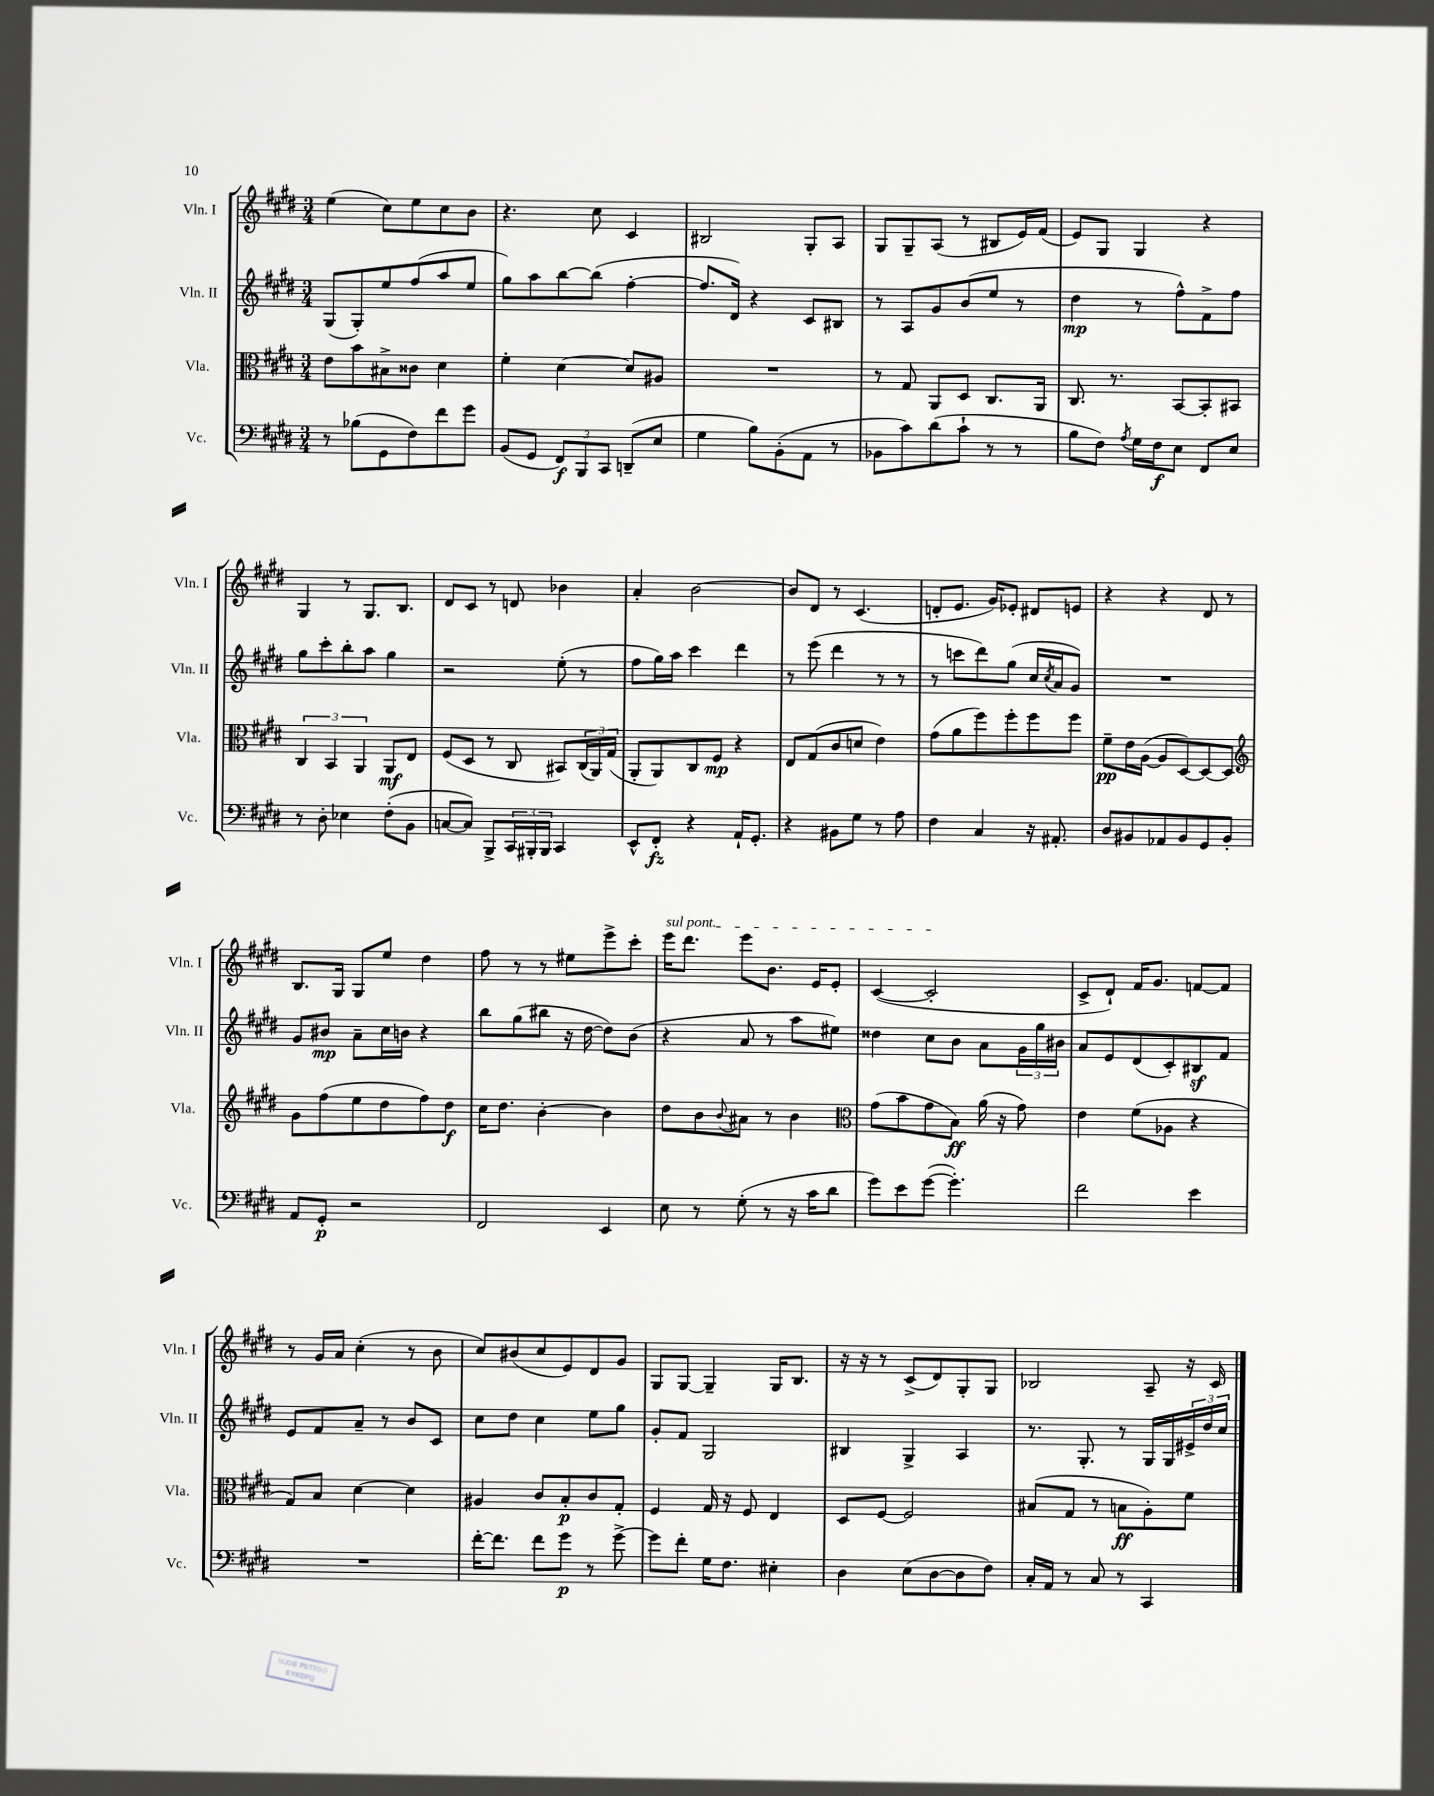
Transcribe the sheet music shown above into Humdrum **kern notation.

**kern	**dynam	**kern	**dynam	**kern	**dynam	**kern
*part4	*part4	*part3	*part3	*part2	*part2	*part1
*staff4	*staff4	*staff3	*staff3	*staff2	*staff2	*staff1
*I"Vc.	*	*I"Vla.	*	*I"Vln. II	*	*I"Vln. I
*I'Vc.	*	*I'Vla.	*	*I'Vln. II	*	*I'Vln. I
*clefF4	*	*clefC3	*	*clefG2	*	*clefG2
*k[f#c#g#d#]	*	*k[f#c#g#d#]	*	*k[f#c#g#d#]	*	*k[f#c#g#d#]
*M3/4	*	*M3/4	*	*M3/4	*	*M3/4
=13	=13	=13	=13	=13	=13	=13
8r	.	8e\L	.	(8G#/L	.	(4ee\
(8B-X\L	.	8b\	.	8G#'/)	.	.
8GG#\	.	8B#X^\	.	8ee/	.	8cc#\L)
8F#\)	.	8c##X\J	.	(8ff#/	.	8ee\
8f#\	.	4d#\	.	8aa/	.	8cc#\
8g#\J	.	.	.	8ee/J	.	8b\J
=14	=14	=14	=14	=14	=14	=14
(8BB/L	.	4f#'\	.	8gg#\L)	.	4.r
8GG#/J	.	.	.	8aa\	.	.
12FF#/L)	f	[4d#\	.	[8bb\	.	.
12BBB/	.	.	.	.	.	.
.	.	.	.	(8bb\J]	.	8cc#\
12CC#/J	.	.	.	.	.	.
(8DDn~/L	.	8d#/L]	.	[4ff#'\	.	4c#/
8E/J	.	8A#X/J	.	.	.	.
=15	=15	=15	=15	=15	=15	=15
4G#\	.	2.r	.	8.ff#/L]	.	2B#X/
.	.	.	.	16d#/Jk)	.	.
8B\L)	.	.	.	4r	.	.
(8BB'\	.	.	.	.	.	.
8AA\J	.	.	.	8c#/L	.	8G#'/L
8r	.	.	.	8B#X/J	.	8A/J
=16	=16	=16	=16	=16	=16	=16
8BB-X\L	.	8r	.	8r	.	8G#/L
8c#\)	.	8G#/	.	8A/L	.	8G#~/
(8d#\	.	8AA/L	.	8g#/	.	(8A/J
8c#`\J	.	8D#/J	.	(8b/	.	8r
8r	.	8.C#/L	.	8ee/J	.	8B#X/L
8r	.	.	.	8r	.	16e/L)
.	.	16AA/Jk	.	.	.	(16f#/JJ
=17	=17	=17	=17	=17	=17	=17
8B\L	.	8.C#/	.	4dd#\	mp	8e/L)
8F#\J)	.	.	.	.	.	8G#/J
.	.	8.r	.	.	.	.
8qA/	.	.	.	.	.	.
16G#\LL	.	.	.	8r	.	4G#/
16F#\J	f	.	.	.	.	.
8E\J	.	[8BB/L	.	8ff#^^\L)	.	.
8FF#/L	.	8BB'/]	.	8f#^\	.	4r
8E/J	.	8BB#X/J	.	8ff#\J	.	.
!!LO:LB:g=z
=18	=18	=18	=18	=18	=18	=18
8r	.	6C#/	.	8gg#\L	.	4G#/
8D#'\	.	.	.	8ccc#'\	.	.
.	.	6BB/	.	.	.	.
4E-X\	.	.	.	8bb'\	.	8r
.	.	6AA/	.	.	.	.
.	.	.	.	8aa\J	.	8.G#/L
(8F#'\L	.	8AA/L	mf	4gg#\	.	.
.	.	.	.	.	.	8.B/J
8BB\J	.	8E/J	.	.	.	.
=19	=19	=19	=19	=19	=19	=19
[8Cn/L	.	(8F#/L	.	2r	.	8d#/L
8C/J])	.	8D#/J	.	.	.	8c#/J
8BBB^/L	.	8r	.	.	.	8r
24CC#/L	.	8C#/	.	.	.	8dn/
24BBB#X'/	.	.	.	.	.	.
24BBB#/JJ	.	.	.	.	.	.
4CC#/	.	8BB#X/L)	.	(8ee'\	.	4b-X\
.	.	(24C#/L	.	8r	.	.
.	.	24AA/)	.	.	.	.
.	.	(24G#/JJ	.	.	.	.
=20	=20	=20	=20	=20	=20	=20
8EE^^/L	.	8AA'/L	.	8ff#\L	.	4a'/
8FF#'/J	fz	8AA/)	.	16gg#\L)	.	.
.	.	.	.	16aa\JJ	.	.
4r	.	8C#/	.	4ccc#\	.	[2b\
.	.	8F#/J	mp	.	.	.
16AA`/KL	.	4r	.	4ddd#\	.	.
8.GG#'/J	.	.	.	.	.	.
=21	=21	=21	=21	=21	=21	=21
4r	.	8E/L	.	8r	.	8b/L]
.	.	(8G#/	.	(8eee\	.	8d#/J
8BB#X\L	.	8c#/	.	4ddd#\	.	8r
8G#\J	.	8dn/J	.	.	.	(4.c#/
8r	.	4e\)	.	8r	.	.
8A\	.	.	.	8r	.	.
=22	=22	=22	=22	=22	=22	=22
4F#\	.	(8g#\L	.	8r	.	8dn'/L
.	.	8a\	.	8cccn\L	.	8.e/J
4C#/	.	8ff#\)	.	8ddd#\)	.	.
.	.	.	.	.	.	16g#/KL)
.	.	8ff#'\	.	(8gg#\J	.	8e-X'/J
16r	.	8ff#\	.	16cc#/LL	.	8d#X/L
.	.	.	.	8qcc#/	.	.
8.AA#X'/	.	.	.	16a/J	.	.
.	.	8ff#\J	.	8g#/J)	.	8en/J
=23	=23	=23	=23	=23	=23	=23
8D#/L	.	8f#~\L	pp	2.r	.	4r
8BB#X/	.	16e\L	.	.	.	.
.	.	([16A\JJ	.	.	.	.
8AA-X/	.	8A/L]	.	.	.	4r
8BB#/	.	[8D#/)	.	.	.	.
8GG#/	.	8D#/_	.	.	.	8d#/
8BB#'/J	.	8D#/J]	.	.	.	8r
!!LO:LB:g=z
=24	=24	=24	=24	=24	=24	=24
*	*	*clefG2	*	*	*	*
8AA/L	.	8g#\L	.	8g#/L	.	8.B/L
8GG#'/J	p	(8ff#\	.	8b#X/J	mp	.
.	.	.	.	.	.	16G#/Jk
2r	.	8ee\	.	8a~\L	.	8G#/L
.	.	8dd#\	.	16cc#\L	.	8ee/J
.	.	.	.	16bn\JJ	.	.
.	.	8ff#\)	.	4r	.	4dd#\
.	.	8dd#\J	f	.	.	.
=25	=25	=25	=25	=25	=25	=25
2FF#/	.	16cc#\KL	.	8bb\L	.	8ff#\
.	.	8.dd#\J	.	.	.	.
.	.	.	.	(8gg#\	.	8r
.	.	[4b'\	.	8bb#X\J	.	8r
.	.	.	.	16r	.	8ee#X\L
.	.	.	.	[16dd#\	.	.
4EE/	.	4b\]	.	8dd#\L])	.	8eee^\
.	.	.	.	(8b\J	.	8ccc#'\J
=26	=26	=26	=26	=26	=26	=26
!	!	!	!	!	!	!LO:TX:a:i:t=sul pont.
8E\	.	8dd#\L	.	4r	.	16eee\KL
.	.	.	.	.	.	8.ddd#\J
8r	.	8b\	.	.	.	.
.	.	8qqb/	.	.	.	.
(8G#'\	.	8a#X\J	.	8a/	.	8eee\L
8r	.	8r	.	8r	.	8.b\J
16r	.	4b\	.	8aa\L	.	.
16c#\KL	.	.	.	.	.	16e/KL
8d#\J	.	.	.	8ee#X\J)	.	8e'/J
=27	=27	=27	=27	=27	=27	=27
*	*	*clefC3	*	*	*	*
8g#\L)	.	(8g#\L	.	4dd##X\	.	([4c#/
8e\	.	8b\	.	.	.	.
([8g#\J	.	8g#\	.	8cc#\L	.	2c#'/]
4.g#'\])	.	8B\J)	ff	8b\J	.	.
.	.	(16a\	.	8a\L	.	.
.	.	16r	.	.	.	.
.	.	8g#\)	.	24g#\L	.	.
.	.	.	.	24gg#\	.	.
.	.	.	.	24b#X\JJ	.	.
=28	=28	=28	=28	=28	=28	=28
2f#\	.	4e\	.	8a/L	.	8c#^/L
.	.	.	.	8e/	.	8d#`/J)
.	.	(8f#\L	.	(8d#/	.	16f#/KL
.	.	.	.	.	.	8.g#/J
.	.	8A-X\J	.	8c#'/)	.	.
4e\	.	4r	.	8B#Xz/	.	[8fn/L
.	.	.	.	8f#/J	.	8f/J]
!!LO:LB:g=z
=29	=29	=29	=29	=29	=29	=29
2.r	.	8G#/L)	.	8e/L	.	8r
.	.	8B/J	.	8f#/	.	16g#/LL
.	.	.	.	.	.	16a/JJ
.	.	[4d#\	.	8a~/J	.	(4cc#'\
.	.	.	.	8r	.	.
.	.	4d#\]	.	8b/L	.	8r
.	.	.	.	8c#/J	.	8b\
=30	=30	=30	=30	=30	=30	=30
[16f#'\KL	.	4A#X/	.	8cc#\L	.	8cc#/L)
8.f#\J]	.	.	.	.	.	.
.	.	.	.	8dd#\J	.	(8b#X/
8f#\L	.	8c#/L	.	4cc#\	.	8cc#/
8g#\J	p	8B'/	p	.	.	8e/)
8r	.	8c#/	.	8ee\L	.	8d#/
[8g#^\	.	8G#'/J	.	8gg#\J	.	8g#/J
=31	=31	=31	=31	=31	=31	=31
8g#\L]	.	4F#/	.	8g#'/L	.	8G#/L
8f#'\J	.	.	.	8f#/J	.	[8G#/J
16G#\KL	.	16G#/	.	2G#/	.	4G#~/]
8.F#\J	.	16r	.	.	.	.
.	.	8F#/	.	.	.	.
4E#X'\	.	4E/	.	.	.	16G#/KL
.	.	.	.	.	.	8.B/J
=32	=32	=32	=32	=32	=32	=32
4D#\	.	8D#/L	.	4B#X/	.	16r
.	.	.	.	.	.	16r
.	.	[8F#/J	.	.	.	8r
(8E\L	.	2F#/]	.	4G#^/	.	(8c#^/L
[8D#\	.	.	.	.	.	8d#/)
8D#\]	.	.	.	4A/	.	8G#'/
8F#\J)	.	.	.	.	.	8G#/J
=33	=33	=33	=33	=33	=33	=33
16C#'/LL	.	(8B#X/L	.	8.r	.	2B-X/
16AA/JJ	.	.	.	.	.	.
8r	.	8G#/J	.	.	.	.
.	.	.	.	8.G#'/	.	.
8C#/	.	8r	.	.	.	.
8r	.	8Bn\L	ff	8r	.	.
4CC#/	.	8A'\)	.	16G#/LL	.	8A~/
.	.	.	.	16G#/	.	.
.	.	8f#\J	.	24e#X^/	.	16r
.	.	.	.	24dd#/	.	.
.	.	.	.	.	.	16c#/
.	.	.	.	24cc#/JJ	.	.
==	==	==	==	==	==	==
*-	*-	*-	*-	*-	*-	*-
